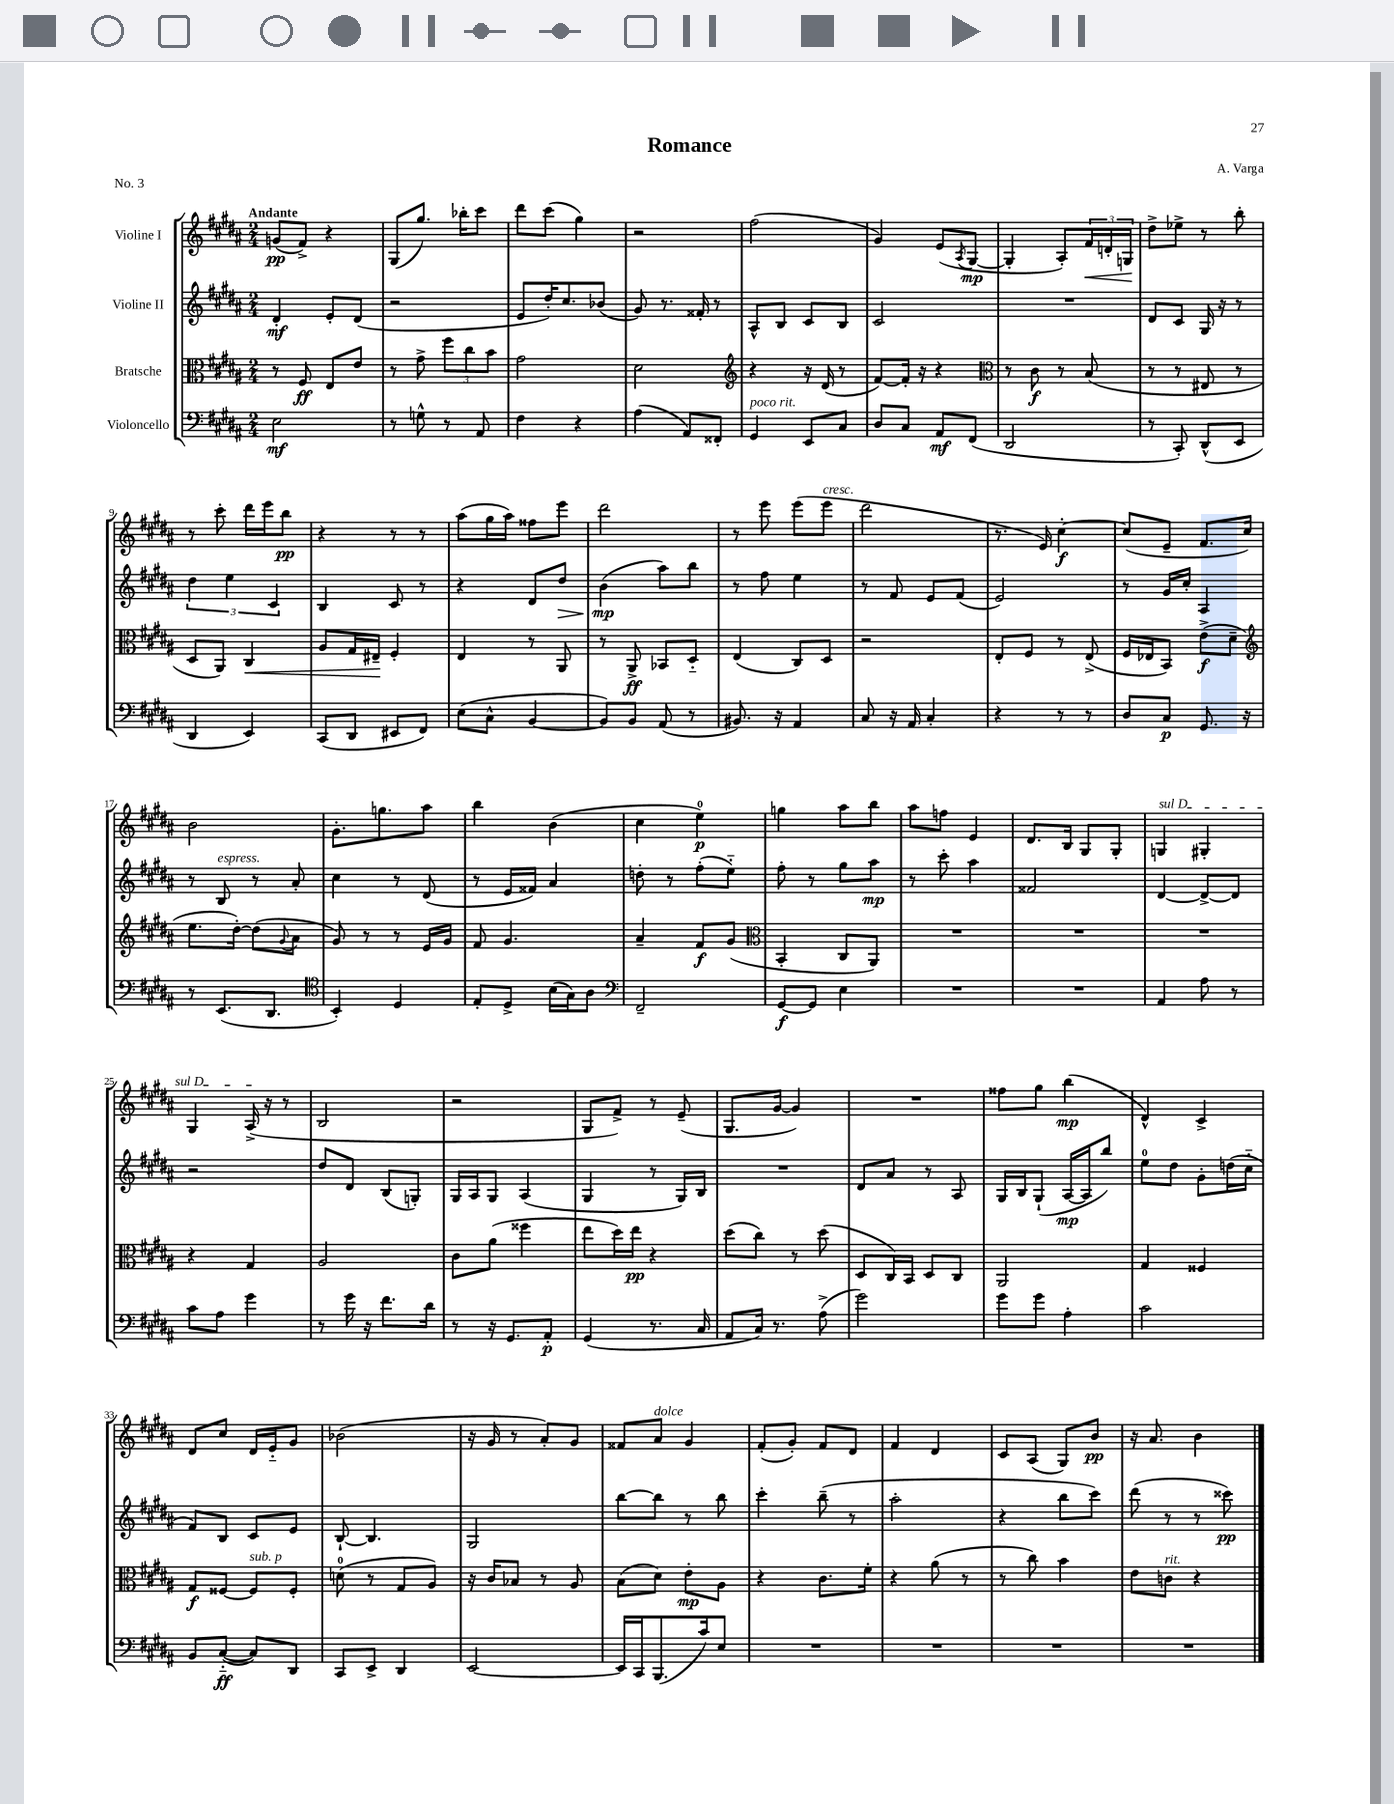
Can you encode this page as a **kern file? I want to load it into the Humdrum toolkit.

**kern	**kern	**kern	**kern
*staff4	*staff3	*staff2	*staff1
*clefF4	*clefC3	*clefG2	*clefG2
*k[f#c#g#d#a#]	*k[f#c#g#d#a#]	*k[f#c#g#d#a#]	*k[f#c#g#d#a#]
*M2/4	*M2/4	*M2/4	*M2/4
2E\	8r	4d#'/	(8g/L
.	8F#/	.	8f#^/J)
.	8E/L	8e'/L	4r
.	8e/J	(8d#/J	.
=	=	=	=
8r	8r	2r	(8G#/L
8G^^\	8g#^\	.	8.gg#/J)
8r	12ff#\L	.	.
.	.	.	16bb-'\LK
.	12cc#\	.	.
8AA#/	.	.	8ccc#\J
.	12b\J	.	.
=	=	=	=
4F#\	2g#\	8e/L	8ddd#\L
.	.	16dd#'/K)	(8ccc#\J
.	.	8.cc#/	.
4r	.	.	4gg#\)
.	.	(8b-/J	.
=	=	=	=
(4A#\	2d#\	8g#/)	2r
.	.	8.r	.
8AA#/L)	.	.	.
.	.	16f##'/	.
8FF##'/J	.	8r	.
=	=	=	=
*	*clefG2	*	*
4GG#/	4r	8A#^^/L	(2ff#\
.	.	8B/J	.
8EE/L	16r	8c#/L	.
.	(16d#/	.	.
8C#/J	8r	8B/J	.
=	=	=	=
8D#/L	[8f#/L)	2c#/	4g#/)
8C#/J	16f#'/]Jk	.	.
.	16r	.	.
8AA#/L	4r	.	(8e/L
.	.	.	8qA#/
(8FF#/J	.	.	[8G#/J
=	=	=	=
*	*clefC3	*	*
2DD#/	8r	2r	4G#'/]
.	8c#\	.	.
.	8r	.	8A#'/L)
.	(8B/	.	24f#/L
.	.	.	24d'/
.	.	.	24G/JJ
=	=	=	=
8r	8r	8d#/L	8dd#^\L
8CC#'/)	8r	8c#/J	8ee-^\J
(8DD#^^/L	8E#/	16G#/	8r
.	.	16r	.
8EE/J	8r	8r	8bb'\
=	=	=	=
4DD#/	8D#/L	6dd#\	8r
.	8AA#/J)	.	8ccc#'\
.	.	6ee\	.
4EE/)	4C#/	.	16ddd#\LL
.	.	.	16eee\J
.	.	6c#/	.
.	.	.	8bb\J
=	=	=	=
(8CC#/L	8A#/L	4B/	4r
8DD#/J	16G#/L	.	.
.	16E#~/JJ	.	.
8EE#/L	4F#'/	8c#/	8r
8FF#/J)	.	8r	8r
=	=	=	=
(8E\L	4E/	4r	(8aa#\L
8C#^^\J	.	.	16gg#\L
.	.	.	16aa#\JJ)
[4BB/	8r	8d#/L	8ff##\L
.	8AA#/	8dd#/J	8eee\J
=	=	=	=
8BB/]L)	8r	(4b\	2ddd#\
8BB/J	8AA#^/	.	.
(8AA#/	8BB-/L	8aa#\L)	.
8r	8D#'~/J	8bb\J	.
=	=	=	=
8.BB#/)	(4E/	8r	8r
.	.	8ff#\	8eee\
16r	.	.	.
4AA#/	8C#/L)	4ee\	(8eee\L
.	8D#/J	.	8eee\J
=	=	=	=
8C#/	2r	8r	2ddd#\
16r	.	8f#/	.
16AA#/	.	.	.
4C#'/	.	8e/L	.
.	.	(8f#/J	.
=	=	=	=
4r	8E'/L	2e/)	8.r
.	8F#/J	.	.
.	.	.	16e/)
8r	8r	.	[4cc#'\
8r	(8E^/	.	.
=	=	=	=
8D#/L	16F#/LL	8r	(8cc#/]L
.	16E-/J	.	.
8C#/J	8BB/J)	16g#/LL	8e~/J
.	.	16cc#'/JJ	.
8.GG#/	(8e^\L	4A#/	8.f#/L
.	8d#~\J	.	.
16r	.	.	16cc#/Jk)
=	=	=	=
*	*clefG2	*	*
8r	8.ee\L	8r	2b\
(8.EE/L	.	8B/	.
.	[16dd#'\Jk)	.	.
.	(8dd#\]L	8r	.
8.DD#/J	.	.	.
.	8qqg#/	.	.
.	8a#\J	8a#'/	.
=	=	=	=
*clefC4	*	*	*
4BB'/)	8g#/)	4cc#\	8.g#'\L
.	8r	.	.
.	.	.	8.gg\
4D#/	8r	8r	.
.	16e/LL	(8d#/	8aa#\J
.	16g#/JJ	.	.
=	=	=	=
8E'/L	8f#/	8r	4bb\
8D#^/J	4.g#/	16e/LL	.
.	.	16f##/JJ)	.
(16B\LL	.	4a#/	(4b\
16G#\J)	.	.	.
8A#\J	.	.	.
=	=	=	=
*clefF4	*	*	*
2FF#~/	4a#~/	8dd'\	4cc#\
.	.	8r	.
.	8f#/L	(8ff#'\L	4ee\)
.	(8g#/J	8ee'~\J)	.
=	=	=	=
*	*clefC3	*	*
[8GG#/L	4BB'/	8ff#'\	4gg\
8GG#/]J	.	8r	.
4E\	8C#/L	8gg#\L	8aa#\L
.	8AA#/J)	8aa#\J	8bb\J
=	=	=	=
2r	2r	8r	8aa#\L
.	.	8ccc#'\	8ff\J
.	.	4aa#\	4e/
=	=	=	=
2r	2r	2f##/	8.d#/L
.	.	.	16B/Jk
.	.	.	8G#/L
.	.	.	8G#'/J
=	=	=	=
4AA#/	2r	[4d#/	4G/
8A#\	.	8d#^/_L	4G#'/
8r	.	8d#/]J	.
=	=	=	=
8c#\L	4r	2r	4G#/
8A#\J	.	.	.
4g#\	4G#/	.	(16A#^/
.	.	.	16r
.	.	.	8r
=	=	=	=
8r	2A#/	8dd#/L	2B/
16g#\	.	8d#/J	.
16r	.	.	.
8.f#\L	.	(8B/L	.
.	.	8G'/J)	.
16d#\Jk	.	.	.
=	=	=	=
8r	8c#\L	16G#/LL	2r
.	.	16A#/J	.
16r	(8a#\J	8G#/J	.
8.GG#/L	.	.	.
.	4ff##\	(4A#/	.
8AA#'/J	.	.	.
=	=	=	=
(4GG#/	8ee\L	4G#/	8G#/L
.	16dd#\L)	.	8f#^/J)
.	16ee\JJ	.	.
8.r	4r	8r	8r
.	.	16G#/LL)	(8e~/
16C#/	.	16B/JJ	.
=	=	=	=
8AA#/L	(8dd#\L	2r	8.G#/L
16C#/Jk)	8cc#\J)	.	.
8.r	.	.	[16g#/Jk
.	8r	.	4g#/])
(8A#^\	(8dd#\	.	.
=	=	=	=
2g#\)	8D#/L	8d#/L	2r
.	16C#/L)	8a#/J	.
.	16BB/JJ	.	.
.	8D#/L	8r	.
.	8C#/J	8A#/	.
=	=	=	=
8g#\L	2AA#/	16G#/LL	8ff##\L
.	.	16B/J	.
8g#\J	.	(8G#`/J	8gg#\J
4A#'\	.	[16A#/LL	(4bb\
.	.	16A#/]J	.
.	.	8bb/J)	.
=	=	=	=
2c#\	4G#/	8ee\L	4d#^^/)
.	.	8dd#\J	.
.	4F##/	8g#'\L	4c#^/
.	.	(16dd\L	.
.	.	16cc#'~\JJ	.
=	=	=	=
8BB/L	8G#/L	8f#/L)	8d#/L
([8C#'~/J	[8F##/J	8B/J	8cc#/J
8C#/]L)	8F##/]L	8c#/L	16d#/LL
.	.	.	16e'~/J
8DD#/J	8F##'/J	8e/J	8g#/J
=	=	=	=
8CC#/L	(8d\	[8B`/	(2b-\
8EE^/J	8r	4.B/]	.
4DD#/	8G#/L	.	.
.	8A#/J)	.	.
=	=	=	=
[2EE/	16r	2G#/	16r
.	16c#/LK	.	16g#/
.	8B-/J	.	8r
.	8r	.	8a#'/L)
.	8A#/	.	8g#/J
=	=	=	=
16EE/]LL	(8B\L	[8bb\L	8f##/L
16CC#/J	.	.	.
(8.BBB/	8d#\J)	8bb\]J	8a#/J
.	8e'\L	8r	4g#/
16c#/k)	.	.	.
8E/J	8A#\J	8bb\	.
=	=	=	=
2r	4r	4ccc#'\	(8f#'/L
.	.	.	8g#'/J)
.	8.c#\L	(8bb~\	8f#/L
.	.	8r	8d#/J
.	16f#'\Jk	.	.
=	=	=	=
2r	4r	2aa#'\	4f#/
.	(8a#\	.	4d#/
.	8r	.	.
=	=	=	=
2r	8r	4r	8c#/L
.	8cc#\)	.	(8A#/J
.	4b\	8bb\L	8G#/L)
.	.	8ccc#\J)	8b/J
=	=	=	=
2r	8e\L	(8ddd#\	16r
.	.	.	8.a#/
.	8c\J	8r	.
.	4r	8r	4b\
.	.	8ccc##\)	.
==	==	==	==
*-	*-	*-	*-
